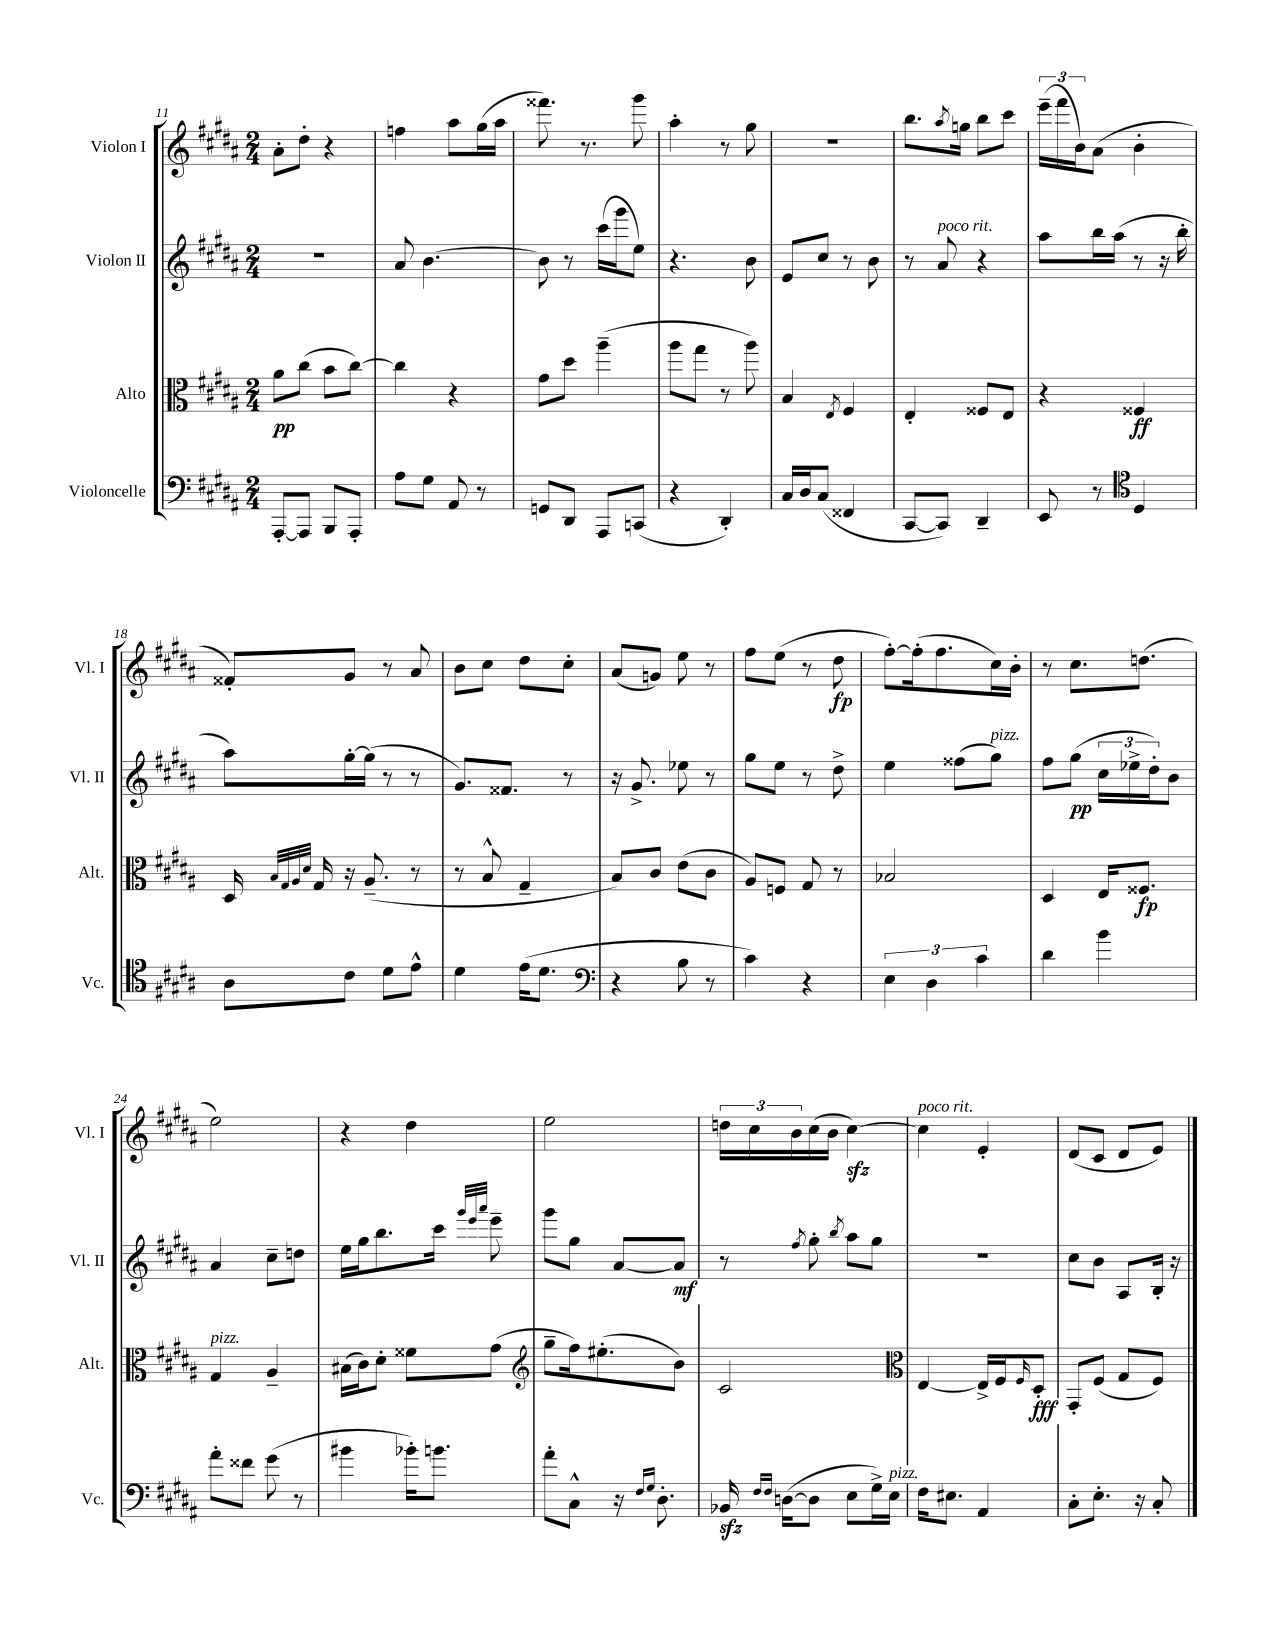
<<
\new StaffGroup <<
\new Staff = "s0" \with { instrumentName = "Violon I" shortInstrumentName = "Vl. I" } {
    \clef treble \key b \major \numericTimeSignature \time 2/4
    ais'8-. dis''8-. r4 |
    f''4 ais''8 gis''16( ais''16 |
    fisis'''8.) r8. gis'''8 |
    ais''4-. r8 gis''8 |
    R2 |
    b''8. \acciaccatura { ais''8 } g''16 b''8 cis'''8 |
    \tuplet 3/2 { e'''16--( fis'''16 b'16) } ais'8( b'4-. |
    fisis'8-.) gis'8 r8 ais'8 |
    b'8 cis''8 dis''8 cis''8-. |
    ais'8( g'8) e''8 r8 |
    fis''8 e''8( r8 dis''8\fp |
    fis''8~-.) fis''16-.( fis''8. cis''16) b'16-. |
    r8 cis''8. d''8.( |
    e''2) |
    r4 dis''4 |
    e''2 |
    \tuplet 3/2 { d''16 cis''16 b'16 } cis''16( b'16 cis''4~\sfz) |
    cis''4^\markup { \italic "poco rit." } e'4-. |
    dis'8( cis'8 dis'8 e'8) \bar "|." |
}
\new Staff = "s1" \with { instrumentName = "Violon II" shortInstrumentName = "Vl. II" } {
    \clef treble \key b \major \numericTimeSignature \time 2/4
    R2 |
    ais'8 b'4.~ |
    b'8 r8 cis'''16( gis'''16 e''8) |
    r4. b'8 |
    e'8 cis''8 r8 b'8 |
    r8 ais'8^\markup { \italic "poco rit." } r4 |
    ais''8 b''16 ais''16( r8 r16 b''16-. |
    ais''8) gis''16~-. gis''16( r8 r8 |
    gis'8.) fisis'8. r8 |
    r16 gis'8.-> ees''8 r8 |
    gis''8 e''8 r8 dis''8-> |
    e''4 fisis''8( gis''8^\markup { \italic "pizz." }) |
    fis''8 gis''8\pp( \tuplet 3/2 { cis''16 ees''16-> dis''16-.) } b'8 |
    ais'4 cis''8-- d''8 |
    e''16 gis''16 b''8. cis'''16 \grace { gis'''32 e'''32 ais'''32 } e'''8-- |
    gis'''8 gis''8 ais'8~ ais'8\mf |
    r8 \acciaccatura { fis''8 } gis''8-. \acciaccatura { b''8 } ais''8 gis''8 |
    R2 |
    cis''8 b'8 ais8 b16-. r16 \bar "|." |
}
\new Staff = "s2" \with { instrumentName = "Alto" shortInstrumentName = "Alt." } {
    \clef alto \key b \major \numericTimeSignature \time 2/4
    ais'8\pp cis''8( b'8 cis''8~) |
    cis''4 r4 |
    gis'8 dis''8 ais''4--( |
    ais''8 gis''8 r8 ais''8) |
    b4 \acciaccatura { e8 } fis4 |
    e4-. fisis8 e8 |
    r4 fisis4\ff |
    dis16 \grace { b32 gis32 ais32 dis'32 } gis16 r16 ais8.--( r8 |
    r8 b8-^ gis4-- |
    b8) cis'8 e'8( cis'8 |
    ais8) f8 gis8 r8 |
    bes2 |
    dis4 e16 fisis8.\fp |
    gis4^\markup { \italic "pizz." } ais4-- |
    bis16( cis'16) dis'8-. fisis'8 gis'8( |
    \clef treble gis''8-- fis''16) eis''8.-.( b'8) |
    cis'2 |
    \clef alto e4~ e16-> fis16 \grace { fis16 } dis8-.\fff |
    gis,8-. fis8( gis8 fis8) \bar "|." |
}
\new Staff = "s3" \with { instrumentName = "Violoncelle" shortInstrumentName = "Vc." } {
    \clef bass \key b \major \numericTimeSignature \time 2/4
    ais,,8~-. ais,,8 b,,8 ais,,8-. |
    ais8 gis8 ais,8 r8 |
    g,8 dis,8 ais,,8 c,8( |
    r4 dis,4-.) |
    cis16 dis16 cis8( fisis,4 |
    cis,8~ cis,8) dis,4-- |
    e,8 r8 \clef tenor dis4 |
    ais8 cis'8 dis'8 e'8-^ |
    dis'4 e'16( dis'8. |
    \clef bass r4 b8 r8 |
    cis'4) r4 |
    \tuplet 3/2 { e4 dis4 cis'4 } |
    dis'4 b'4 |
    ais'8-. fisis'8 gis'8( r8 |
    bis'4 bes'16-.) b'8. |
    ais'8-. cis8-^ r16 \grace { fis16 gis16 } dis8.-. |
    bes,16\sfz \grace { fis16 fis16 } d16~( d8 e8 gis16->) e16^\markup { \italic "pizz." } |
    fis16 eis8. ais,4 |
    cis8-. e8.-. r16 cis8-. \bar "|." |
}
>>
>>
\layout { \context { \Score currentBarNumber = #11 } }
